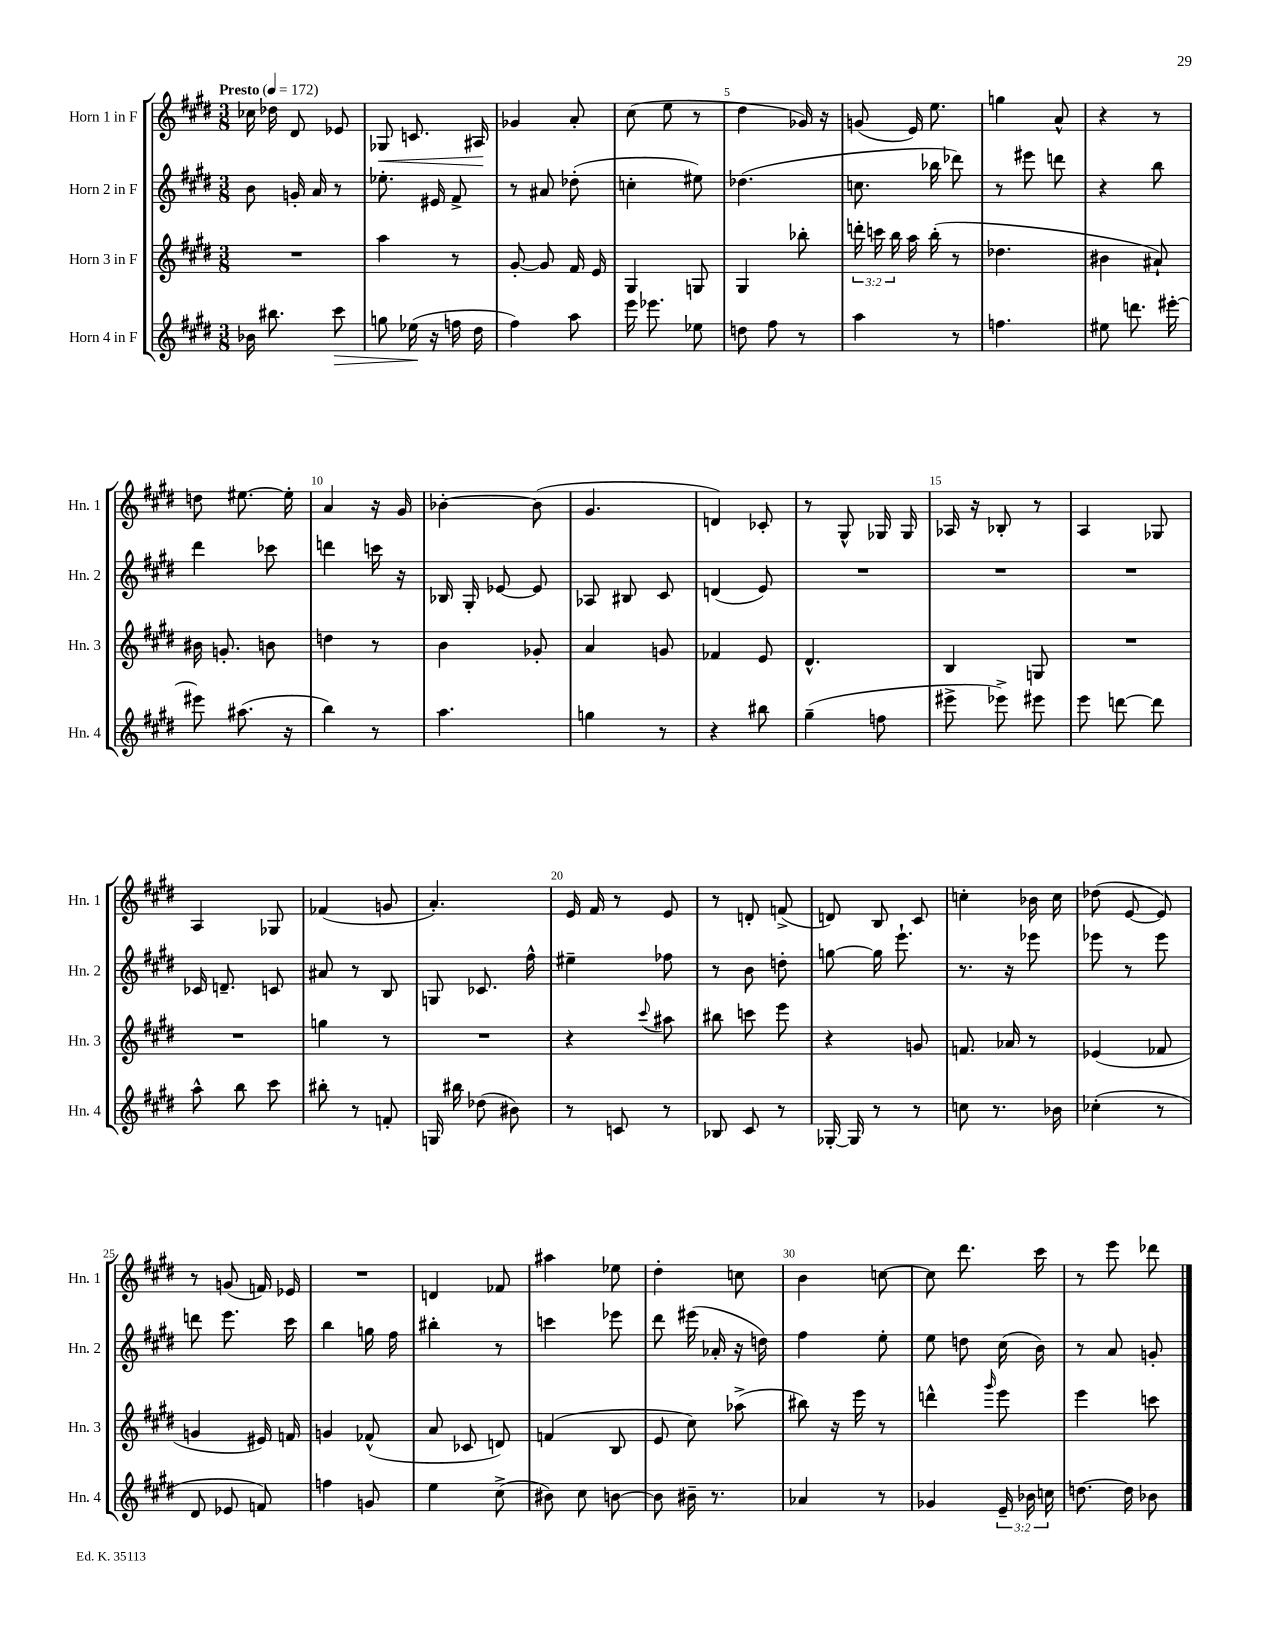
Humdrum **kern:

**kern	**dynam	**kern	**kern	**kern	**dynam
*part4	*part4	*part3	*part2	*part1	*part1
*staff4	*staff4	*staff3	*staff2	*staff1	*staff1
*I"Horn 4 in F	*	*I"Horn 3 in F	*I"Horn 2 in F	*I"Horn 1 in F	*
*I'Hn. 4	*	*I'Hn. 3	*I'Hn. 2	*I'Hn. 1	*
*clefG2	*	*clefG2	*clefG2	*clefG2	*
*k[f#c#g#d#]	*	*k[f#c#g#d#]	*k[f#c#g#d#]	*k[f#c#g#d#]	*
*M3/8	*	*M3/8	*M3/8	*M3/8	*
*MM172	*	*MM172	*MM172	*MM172	*
=1	=1	=1	=1	=1	=1
!	!	!	!	!LO:TX:a:B:t=Presto	!
16b-X\	.	4.r	8b\	16cc-X\	.
8.bb#X\	.	.	.	16dd-X\	.
.	.	.	16gn'/	8d#/	.
.	.	.	16a/	.	.
!	!LO:HP:b	!	!	!	!
8ccc#\	>	.	8r	8e-X/	.
=2	=2	=2	=2	=2	=2
!	!	!	!	!	!LO:HP:b
8ggn\	.	4aa\	8.ee-X'\	8G-X/	<
(16ee-X\	.	.	.	8.cn/	.
16r	]	.	16e#X/	.	.
16ffn\	.	8r	8f#^/	.	.
16dd#\	.	.	.	16A#X/	.
.	.	.	.	.	[
=3	=3	=3	=3	=3	=3
4ff#\)	.	[8g#'/	8r	4g-X/	.
.	.	8g#/]	8a#X/	.	.
8aa\	.	16f#/	(8dd-X'\	8a'/	.
.	.	16e/	.	.	.
=4	=4	=4	=4	=4	=4
16eee\	.	4G#/	4ccn'\	(8cc#\	.
8.eee-X\	.	.	.	.	.
.	.	.	.	8ee\	.
8ee-X\	.	8Gn/	8ee#X\)	8r	.
=5	=5	=5	=5	=5	=5
8ddn\	.	4G#/	(4.dd-X\	4dd#\	.
8ff#\	.	.	.	.	.
8r	.	8bb-X'\	.	16g-X/)	.
.	.	.	.	16r	.
=6	=6	=6	=6	=6	=6
4aa\	.	24dddn'\	8.ccn\	(8gn/	.
.	.	24cccn\	.	.	.
.	.	24bb\	.	.	.
.	.	16aa\	.	16e/)	.
.	.	(16bb'\	16bb-X\	8.ee\	.
8r	.	8r	8ddd-X\)	.	.
=7	=7	=7	=7	=7	=7
4.ffn\	.	4.dd-X\	8r	4ggn\	.
.	.	.	8eee#X\	.	.
.	.	.	8dddn\	8a^^/	.
=8	=8	=8	=8	=8	=8
8ee#X\	.	4b#X\	4r	4r	.
8.dddn\	.	.	.	.	.
.	.	8a#X`/)	8bb\	8r	.
[16eee#X'\	.	.	.	.	.
!!LO:LB:g=z
=9	=9	=9	=9	=9	=9
8eee#X\]	.	16b#X\	4ddd#\	8ddn\	.
.	.	8.gn'/	.	.	.
(8.aa#X\	.	.	.	[8.ee#X\	.
.	.	8bn\	8ccc-X\	.	.
16r	.	.	.	16ee#'\]	.
=10	=10	=10	=10	=10	=10
4bb\)	.	4ddn\	4dddn\	4a/	.
8r	.	8r	16cccn\	16r	.
.	.	.	16r	16g#/	.
=11	=11	=11	=11	=11	=11
4.aa\	.	4b\	16B-X/	[4b-X'\	.
.	.	.	16G#'/	.	.
.	.	.	[8e-X/	.	.
.	.	8g-X'/	8e-/]	(8b-\]	.
=12	=12	=12	=12	=12	=12
4ggn\	.	4a/	8A-X/	4.g#/	.
.	.	.	8B#X/	.	.
8r	.	8gn/	8c#/	.	.
=13	=13	=13	=13	=13	=13
4r	.	4f-X/	(4dn/	4dn/)	.
8bb#X\	.	8e/	8e/)	8c-X'/	.
=14	=14	=14	=14	=14	=14
(4gg#~\	.	4.d#^^/	4.r	8r	.
.	.	.	.	8G#^^/	.
8ffn\	.	.	.	16G-X/	.
.	.	.	.	16G-/	.
=15	=15	=15	=15	=15	=15
8eee#X^\	.	4B/	4.r	16A-X/	.
.	.	.	.	16r	.
8eee-X^\)	.	.	.	8B-X'/	.
8eee#X\	.	8Gn/	.	8r	.
=16	=16	=16	=16	=16	=16
8eee\	.	4.r	4.r	4A/	.
[8dddn\	.	.	.	.	.
8ddd\]	.	.	.	8G-X/	.
!!LO:LB:g=z
=17	=17	=17	=17	=17	=17
8aa^^\	.	4.r	16c-X/	4A/	.
.	.	.	8.dn~/	.	.
8bb\	.	.	.	.	.
8ccc#\	.	.	8cn/	8G-X/	.
=18	=18	=18	=18	=18	=18
8bb#X'\	.	4ggn\	8a#X/	(4f-X/	.
8r	.	.	8r	.	.
8fn'/	.	8r	8B/	8gn/	.
=19	=19	=19	=19	=19	=19
16Gn/	.	4.r	8Gn/	4.a'/)	.
16bb#X\	.	.	.	.	.
(8dd-X\	.	.	8.c-X/	.	.
8b#X\)	.	.	.	.	.
.	.	.	16ff#^^\	.	.
=20	=20	=20	=20	=20	=20
8r	.	4r	4ee#X~\	16e/	.
.	.	.	.	16f#/	.
8cn/	.	.	.	8r	.
.	.	8qqccc#/	.	.	.
8r	.	8aa#X\	8ff-X\	8e/	.
=21	=21	=21	=21	=21	=21
8B-X/	.	8bb#X\	8r	8r	.
8c#/	.	8cccn\	8b\	8dn'/	.
8r	.	8eee\	8ddn'\	(8fn^/	.
=22	=22	=22	=22	=22	=22
[16G-X'/	.	4r	[8ggn\	8dn/)	.
16G-/]	.	.	.	.	.
8r	.	.	16gg\]	8B/	.
.	.	.	8.eee`\	.	.
8r	.	8gn/	.	8c#/	.
=23	=23	=23	=23	=23	=23
8ccn\	.	8.fn/	8.r	4ccn'\	.
8.r	.	.	.	.	.
.	.	16a-X/	16r	.	.
.	.	8r	8eee-X\	16b-X\	.
16b-X\	.	.	.	16cc\	.
=24	=24	=24	=24	=24	=24
(4cc-X'\	.	(4e-X/	8eee-X\	(8dd-X\	.
.	.	.	8r	[8e/	.
8r	.	8f-X/	8eee-\	8e/])	.
!!LO:LB:g=z
=25	=25	=25	=25	=25	=25
8d#/	.	4gn/	8dddn\	8r	.
8e-X/	.	.	8.eee\	(8gn/	.
8fn/)	.	16e#X/)	.	16fn/)	.
.	.	16fn/	16ccc#\	16e-X/	.
=26	=26	=26	=26	=26	=26
4ffn\	.	4gn/	4bb\	4.r	.
8gn/	.	(8f-X^^/	16ggn\	.	.
.	.	.	16ff#\	.	.
=27	=27	=27	=27	=27	=27
4ee\	.	8a/	4bb#X'\	4dn/	.
.	.	8c-X/	.	.	.
(8cc#^\	.	8dn/)	8r	8f-X/	.
=28	=28	=28	=28	=28	=28
8b#X\)	.	(4fn/	4cccn\	4aa#X\	.
8cc#\	.	.	.	.	.
[8bn\	.	8B/	8eee-X\	8ee-X\	.
=29	=29	=29	=29	=29	=29
8b\]	.	8e/	8ddd#\	4dd#'\	.
16b#X~\	.	8cc#\)	(16eee#X\	.	.
8.r	.	.	16a-X'/	.	.
.	.	(8aa-X^\	16r	8ccn\	.
.	.	.	16ddn\)	.	.
=30	=30	=30	=30	=30	=30
4a-X/	.	8bb#X\)	4ff#\	4b\	.
.	.	16r	.	.	.
.	.	16eee\	.	.	.
8r	.	8r	8ee'\	[8ccn\	.
=31	=31	=31	=31	=31	=31
4g-X/	.	4dddn^^\	8ee\	8cc\]	.
.	.	.	8ddn\	8.ddd#\	.
.	.	16qqggg#/	.	.	.
24e~/	.	8eee\	(16cc#\	.	.
24b-X\	.	.	.	.	.
.	.	.	16b\)	16ccc#\	.
24ccn\	.	.	.	.	.
=32	=32	=32	=32	=32	=32
[8.ddn\	.	4eee\	8r	8r	.
.	.	.	8a/	8eee\	.
16dd\]	.	.	.	.	.
8b-X\	.	8cccn\	8gn'/	8ddd-X\	.
==	==	==	==	==	==
*-	*-	*-	*-	*-	*-
